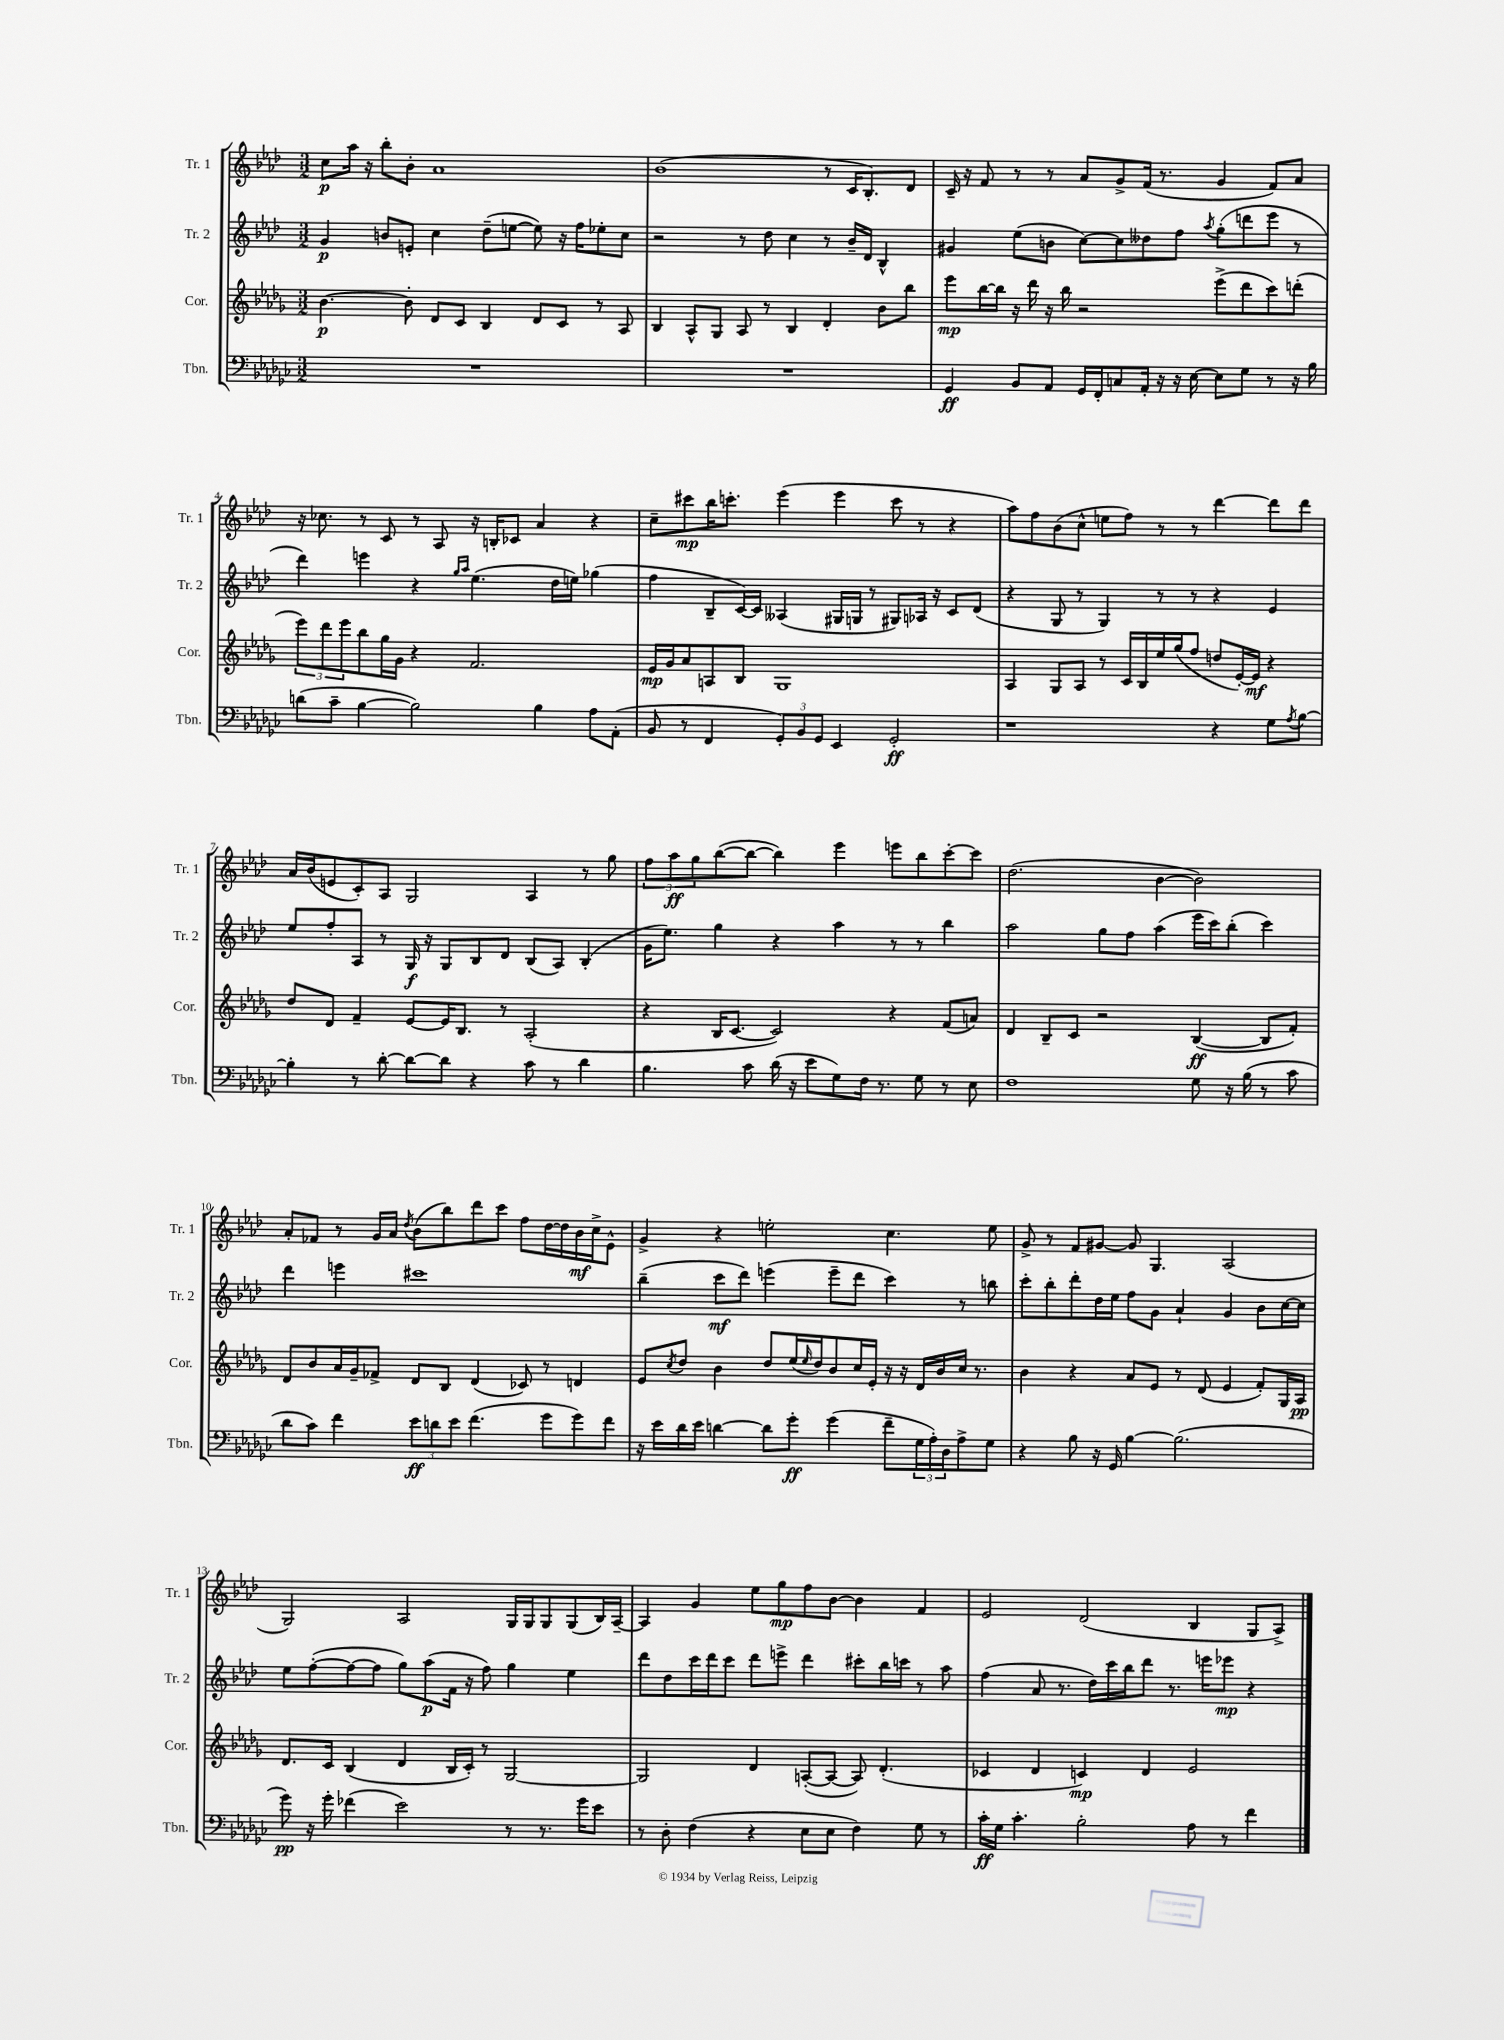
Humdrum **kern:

**kern	**dynam	**kern	**dynam	**kern	**dynam	**kern	**dynam
*part4	*part4	*part3	*part3	*part2	*part2	*part1	*part1
*staff4	*staff4	*staff3	*staff3	*staff2	*staff2	*staff1	*staff1
*I"Tbn.	*	*I"Cor.	*	*I"Tr. 2	*	*I"Tr. 1	*
*I'Tbn.	*	*I'Cor.	*	*I'Tr. 2	*	*I'Tr. 1	*
*clefF4	*	*clefG2	*	*clefG2	*	*clefG2	*
*k[b-e-a-d-g-c-]	*	*k[b-e-a-d-g-]	*	*k[b-e-a-d-]	*	*k[b-e-a-d-]	*
*M3/2	*	*M3/2	*	*M3/2	*	*M3/2	*
=1	=1	=1	=1	=1	=1	=1	=1
1.r	.	[4.b-\	p	4g/	p	8cc\L	p
.	.	.	.	.	.	16aa-\Jk	.
.	.	.	.	.	.	16r	.
.	.	.	.	8bn/L	.	8bb-'\L	.
.	.	8b-'\]	.	8en'/J	.	8b-'\J	.
.	.	8d-/L	.	4cc\	.	1a-	.
.	.	8c/J	.	.	.	.	.
.	.	4B-/	.	(8dd-~\L	.	.	.
.	.	.	.	[8een\J	.	.	.
.	.	8d-/L	.	8ee\])	.	.	.
.	.	8c/J	.	16r	.	.	.
.	.	.	.	16ff\KL	.	.	.
.	.	8r	.	8ee-X'\	.	.	.
.	.	8A-/	.	8cc\J	.	.	.
=2	=2	=2	=2	=2	=2	=2	=2
1.r	.	4B-/	.	2r	.	(1b-	.
.	.	8A-^^/L	.	.	.	.	.
.	.	8G-/J	.	.	.	.	.
.	.	8A-/	.	8r	.	.	.
.	.	8r	.	8dd-\	.	.	.
.	.	4B-/	.	4cc\	.	.	.
.	.	4d-'/	.	8r	.	8r	.
.	.	.	.	16b-~/LL	.	16c/KL	.
.	.	.	.	16d-/JJ	.	8.B-'/)	.
.	.	8b-\L	.	4B-^^/	.	.	.
.	.	8bb-\J	.	.	.	8d-/J	.
=3	=3	=3	=3	=3	=3	=3	=3
4GG-/	ff	8eee-\L	mp	4g#X/	.	16c~/	.
.	.	.	.	.	.	16r	.
.	.	[16bb-\L	.	.	.	8f/	.
.	.	16bb-\JJ]	.	.	.	.	.
8BB-/L	.	16r	.	(8ee-\L	.	8r	.
.	.	16ddd-\	.	.	.	.	.
8AA-/J	.	16r	.	8bn\J	.	8r	.
.	.	16bb-\	.	.	.	.	.
16GG-/LL	.	2r	.	[8cc\L)	.	8a-/L	.
16FF'/J	.	.	.	.	.	.	.
8Cn/	.	.	.	8cc\]	.	8g^/	.
16AA-'/Jk	.	.	.	8dd--X\	.	(16f/Jk	.
16r	.	.	.	.	.	8.r	.
16r	.	.	.	8ff\J	.	.	.
[16E-\	.	.	.	.	.	.	.
.	.	.	.	8qaa-/	.	.	.
8E-\L]	.	(8eee-^\L	.	(8gg'\L	.	4g/	.
8G-\J	.	8ddd-\	.	8dddn\	.	.	.
8r	.	8ccc\)	.	8eee-\J	.	8f/L)	.
16r	.	(8dddn'\J	.	8r	.	8a-/J	.
16B-\	.	.	.	.	.	.	.
!!LO:LB:g=z
=4	=4	=4	=4	=4	=4	=4	=4
(8dn\L	.	12eee-\L)	.	4ddd-\)	.	16r	.
.	.	.	.	.	.	8.cc-X\	.
.	.	12ddd-\	.	.	.	.	.
8c-~\J	.	.	.	.	.	.	.
.	.	12eee-\	.	.	.	.	.
[4B-\	.	8bb-\	.	4eeen\	.	8r	.
.	.	16gg-\L	.	.	.	8c/	.
.	.	16g-\JJ	.	.	.	.	.
2B-\])	.	4r	.	4r	.	8r	.
.	.	.	.	.	.	8A-/	.
.	.	.	.	16qqgg/LL	.	.	.
.	.	.	.	16qqaa-/JJ	.	.	.
.	.	2.f/	.	(4.ee-\	.	16r	.
.	.	.	.	.	.	16Bn'/KL	.
.	.	.	.	.	.	8c-X/J	.
4B-\	.	.	.	.	.	4a-/	.
.	.	.	.	16dd-\LL	.	.	.
.	.	.	.	16een\JJ)	.	.	.
8A-\L	.	.	.	(4gg-X\	.	4r	.
(8AA-'\J	.	.	.	.	.	.	.
=5	=5	=5	=5	=5	=5	=5	=5
8BB-/	.	16e-/LL	mp	4ff\	.	8cc~\L	.
.	.	16g-/J	.	.	.	.	.
8r	.	8a-/	.	.	.	8ccc#X\	mp
4FF/	.	8An/	.	8B-~/L	.	16bb-\K	.
.	.	.	.	.	.	8.cccn'\J	.
.	.	8B-/J	.	[16c/L)	.	.	.
.	.	.	.	16c/JJ]	.	.	.
12GG-'/L)	.	1G-	.	(4A--X/	.	(4eee-\	.
12BB-/	.	.	.	.	.	.	.
12GG-/J	.	.	.	.	.	.	.
4EE-/	.	.	.	16G#X/LL	.	4eee-\	.
.	.	.	.	16Gn/JJ	.	.	.
.	.	.	.	8r	.	.	.
2GG-'/	ff	.	.	8G#X/L)	.	8ccc\	.
.	.	.	.	16A-X/Jk	.	8r	.
.	.	.	.	16r	.	.	.
.	.	.	.	8c/L	.	4r	.
.	.	.	.	(8d-/J	.	.	.
=6	=6	=6	=6	=6	=6	=6	=6
1r	.	4A-/	.	4r	.	8aa-\L)	.
.	.	.	.	.	.	8ff\	.
.	.	8G-/L	.	8G/	.	(8b-\	.
.	.	8A-/J	.	8r	.	8cc^^\J	.
.	.	8r	.	4G/)	.	8een\L	.
.	.	16c/LL	.	.	.	8ff\J)	.
.	.	16B-/	.	.	.	.	.
.	.	16ee-/	.	8r	.	8r	.
.	.	(16gg-/J	.	.	.	.	.
.	.	8ff/J	.	8r	.	8r	.
4r	.	8ddn/L	.	4r	.	[4ddd-\	.
.	.	[16e-'/L)	.	.	.	.	.
.	.	16e-/JJ]	mf	.	.	.	.
8G-\L	.	4r	.	4e-/	.	8ddd-\L]	.
8qA-/	.	.	.	.	.	.	.
[8B-\J	.	.	.	.	.	8ddd-\J	.
!!LO:LB:g=z
=7	=7	=7	=7	=7	=7	=7	=7
4B-'\]	.	8dd-/L	.	8ee-/L	.	16a-/LL	.
.	.	.	.	.	.	(16b-/J	.
.	.	8d-/J	.	8ff'/	.	8en/	.
8r	.	4f~/	.	8A-/J	.	8c'/)	.
[8d-'\	.	.	.	8r	.	8A-/J	.
8d-\L_	.	[8e-/L	.	16G/	f	2G/	.
.	.	.	.	16r	.	.	.
8d-\J]	.	16e-/K]	.	8G/L	.	.	.
.	.	8.B-/J	.	.	.	.	.
4r	.	.	.	8B-/	.	.	.
.	.	8r	.	8d-/J	.	.	.
8c-\	.	(2A-'/	.	(8B-/L	.	4A-/	.
8r	.	.	.	8A-/J)	.	.	.
4d-\	.	.	.	(4B-'/	.	8r	.
.	.	.	.	.	.	8gg\	.
=8	=8	=8	=8	=8	=8	=8	=8
4.B-\	.	4r	.	16g\KL	.	12ff\L	.
.	.	.	.	8.ee-\J)	.	.	.
.	.	.	.	.	.	12aa-\	ff
.	.	.	.	.	.	12gg\	.
.	.	16B-/KL	.	4gg\	.	([8bb-\	.
.	.	[8.c/J	.	.	.	.	.
8c-\	.	.	.	.	.	8bb-\J_	.
(16d-\	.	2c/])	.	4r	.	4bb-\])	.
16r	.	.	.	.	.	.	.
8e-\L	.	.	.	.	.	.	.
8G-\)	.	.	.	4aa-\	.	4eee-\	.
16F\Jk	.	.	.	.	.	.	.
8.r	.	.	.	.	.	.	.
.	.	4r	.	8r	.	8eeen\L	.
8G-\	.	.	.	8r	.	8bb-\	.
8r	.	(8f/L	.	4bb-\	.	[8ccc'\	.
8E-\	.	8an/J)	.	.	.	8ccc\J]	.
=9	=9	=9	=9	=9	=9	=9	=9
1F	.	4d-/	.	2aa-\	.	(2.dd-\	.
.	.	8B-~/L	.	.	.	.	.
.	.	8c/J	.	.	.	.	.
.	.	2r	.	8gg\L	.	.	.
.	.	.	.	8ff\J	.	.	.
.	.	.	.	(4aa-\	.	[4b-\	.
8G-\	.	([4B-/	ff	16eee-\LL	.	2b-\])	.
.	.	.	.	16ccc\J)	.	.	.
16r	.	.	.	(8bb-'\J	.	.	.
(16B-\	.	.	.	.	.	.	.
8r	.	8B-/L]	.	4ccc\)	.	.	.
8c-\	.	8f'/J)	.	.	.	.	.
!!LO:LB:g=z
=10	=10	=10	=10	=10	=10	=10	=10
8d-\L	.	8d-/L	.	4ddd-\	.	8a-'/L	.
8c-\J)	.	8b-/	.	.	.	8f-X/J	.
4f\	.	16a-/L	.	4eeen\	.	8r	.
.	.	16g-~/J	.	.	.	.	.
.	.	8f-X^/J	.	.	.	16g/LL	.
.	.	.	.	.	.	16a-/JJ	.
.	.	.	.	.	.	8qdd-/	.
12e-\L	ff	8d-/L	.	1ccc#X	.	(8b-\L	.
12dn\	.	.	.	.	.	.	.
.	.	8B-/J	.	.	.	8bb-\)	.
12e-\J	.	.	.	.	.	.	.
(4.f\	.	(4d-/	.	.	.	8ddd-\	.
.	.	.	.	.	.	8ccc\J	.
.	.	8c-X/)	.	.	.	8ff\L	.
8g-\L	.	8r	.	.	.	[16dd-\L	.
.	.	.	.	.	.	16dd-\]	.
8g-\)	.	4dn/	.	.	.	16b-\	mf
.	.	.	.	.	.	16cc^\J	.
8f\J	.	.	.	.	.	8e-^^\J	.
=11	=11	=11	=11	=11	=11	=11	=11
16r	.	8e-/L	.	(4bb-~\	.	4g^/	.
16e-\LL	.	.	.	.	.	.	.
.	.	8qcc/	.	.	.	.	.
16d-\	.	8dd-/J	.	.	.	.	.
16e-\JJ	.	.	.	.	.	.	.
[4dn\	.	4b-\	.	8ccc\L	mf	4r	.
.	.	.	.	8ddd-\J)	.	.	.
8d\L]	.	8dd-/L	.	(4eeen\	.	2een'\	.
8g-'\J	ff	(16ee-/L	.	.	.	.	.
.	.	16qqee-/	.	.	.	.	.
.	.	16dd-/J)	.	.	.	.	.
(4g-\	.	8b-/	.	8eee~\L	.	.	.
.	.	16cc/L	.	8ddd-\J	.	.	.
.	.	16e-'/JJ	.	.	.	.	.
8f~\L	.	16r	.	4ccc\)	.	4.cc\	.
.	.	16r	.	.	.	.	.
24G-\L	.	16d-/LL	.	.	.	.	.
24A-'\)	.	.	.	.	.	.	.
.	.	16b-/	.	.	.	.	.
24D-\J	.	.	.	.	.	.	.
8A-^\	.	16cc/JJ	.	8r	.	.	.
.	.	8.r	.	.	.	.	.
8G-\J	.	.	.	8bbn\	.	8ee\	.
=12	=12	=12	=12	=12	=12	=12	=12
4r	.	4b-\	.	8ccc'\L	.	8g^/	.
.	.	.	.	8bb-'\	.	8r	.
8B-\	.	4r	.	8ddd-'\	.	8f/L	.
16r	.	.	.	16dd-\L	.	[8g#X/J	.
16GG-/	.	.	.	16ee-\JJ	.	.	.
[4B-\	.	8a-/L	.	8ff\L	.	8g#/]	.
.	.	8e-/J	.	8g\J	.	4.G/	.
(2.B-\]	.	8r	.	4a-`/	.	.	.
.	.	(8d-/	.	.	.	.	.
.	.	4e-/	.	4g/	.	(2A-/	.
.	.	8f'/L)	.	8b-\L	.	.	.
.	.	16G-/L	.	[16cc\L	.	.	.
.	.	16A-/JJ	pp	16cc\JJ]	.	.	.
!!LO:LB:g=z
=13	=13	=13	=13	=13	=13	=13	=13
8g-\)	pp	8.d-/L	.	8ee-\L	.	2G/)	.
16r	.	.	.	([8ff'\	.	.	.
16g-'\	.	16c/Jk	.	.	.	.	.
(4f-X\	.	(4B-/	.	8ff\_	.	.	.
.	.	.	.	8ff\J]	.	.	.
2e-\)	.	4d-/	.	8gg\L)	.	2A-/	.
.	.	.	.	(8aa-\	p	.	.
.	.	16B-/LL	.	16f\Jk	.	.	.
.	.	16c'/JJ)	.	16r	.	.	.
.	.	8r	.	8ff\)	.	.	.
8r	.	[2G-/	.	4gg\	.	16G/LL	.
.	.	.	.	.	.	16G/J	.
8.r	.	.	.	.	.	8G/	.
.	.	.	.	4ee-\	.	(8G/	.
16g-\KL	.	.	.	.	.	.	.
8e-\J	.	.	.	.	.	16B-/L)	.
.	.	.	.	.	.	[16A-~/JJ	.
=14	=14	=14	=14	=14	=14	=14	=14
8r	.	2G-/]	.	8ddd-\L	.	4A-/]	.
8D-'\	.	.	.	8dd-\	.	.	.
(4F\	.	.	.	16ccc\L	.	4g/	.
.	.	.	.	16ddd-\J	.	.	.
.	.	.	.	8ccc\J	.	.	.
4r	.	4d-/	.	8ddd-\L	.	8ee-\L	.
.	.	.	.	8eeen^\J	.	8gg\	mp
8E-\L	.	([8An'/L	.	4ddd-\	.	8ff\	.
8E-\J	.	8A/J_	.	.	.	[8b-\J	.
4F\)	.	8A/])	.	8ccc#X'\L	.	4b-\]	.
.	.	(4.d-'/	.	16bb-\L	.	.	.
.	.	.	.	16cccn\JJ	.	.	.
8G-\	.	.	.	8r	.	4f/	.
8r	.	.	.	8aa-\	.	.	.
=15	=15	=15	=15	=15	=15	=15	=15
16c-'\LL	ff	4c-X/	.	(4ff\	.	2e-/	.
16G-\JJ	.	.	.	.	.	.	.
4.c-'\	.	.	.	.	.	.	.
.	.	4d-/	.	8a-/	.	.	.
.	.	.	.	8.r	.	.	.
2B-'\	.	4cn/)	mp	.	.	(2d-/	.
.	.	.	.	16dd-\LL)	.	.	.
.	.	.	.	16ccc\	.	.	.
.	.	.	.	16bb-\J	.	.	.
.	.	4d-/	.	8ddd-\J	.	.	.
.	.	.	.	8.r	.	.	.
8A-\	.	2e-/	.	.	.	4B-/	.
.	.	.	.	16eeen\KL	.	.	.
8r	.	.	.	8eee-X\J	mp	.	.
4f\	.	.	.	4r	.	8G/L	.
.	.	.	.	.	.	8A-^/J)	.
==	==	==	==	==	==	==	==
*-	*-	*-	*-	*-	*-	*-	*-
